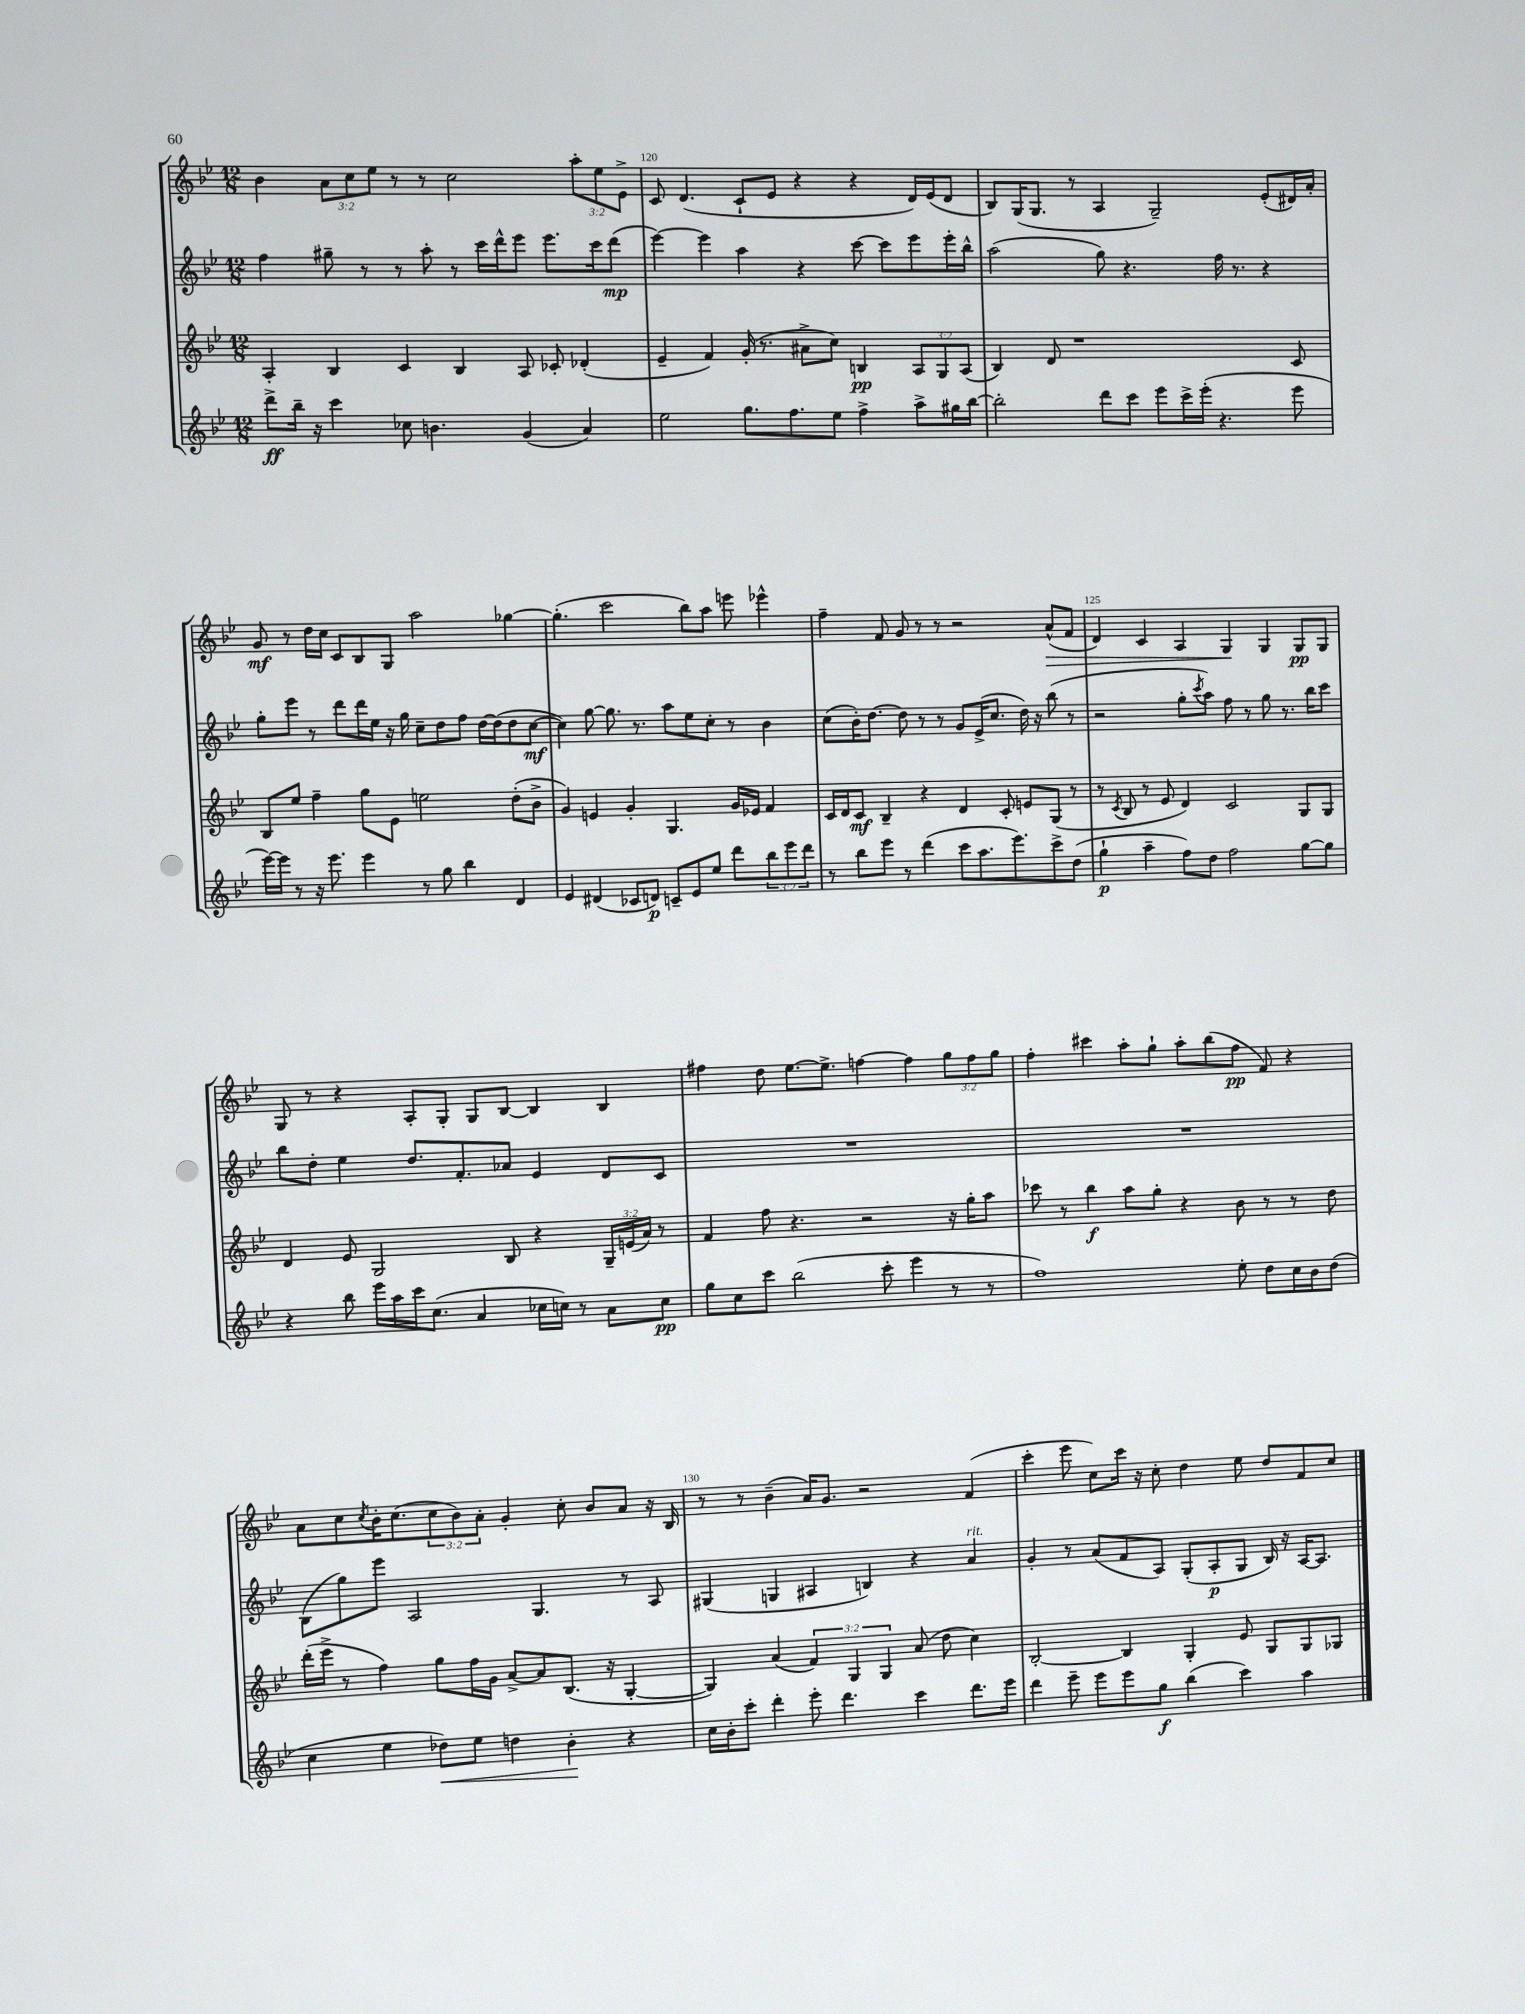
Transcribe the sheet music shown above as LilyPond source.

<<
\new StaffGroup <<
\new Staff = "s0" {
    \clef treble \key bes \major \numericTimeSignature \time 12/8 \override Staff.TupletNumber.text = #tuplet-number::calc-fraction-text
    bes'4 \tuplet 3/2 { a'8 c''8 ees''8 } r8 r8 c''2 \tuplet 3/2 { a''8-. ees''8 ees'8-> } |
    c'8 d'4.( c'8-! ees'8 r4 r4 d'16) ees'16( d'8 |
    bes8) g16( g8. r8 a4 g2--) ees'8-.( dis'16) a'16-. |
    g'8\mf r8 d''16 c''16 c'8 bes8 g8 a''2 ges''4~ |
    ges''4.-.( c'''2 bes''8) a''8 e'''8 ees'''4-^ |
    f''4-- f'8 g'8 r8 r8 r2 a'8-^\>( f'8 |
    d'4) c'4 a4 g4\! g4 g8\pp g8 |
    g8 r8 r4 a8-. g8-. g8 bes8~ bes4 bes4 |
    fis''4 d''8 ees''8.~ ees''8.-> f''4~ f''4 \tuplet 3/2 { g''8 f''8 g''8 } |
    f''4-. cis'''4 a''8-. g''8-! a''8-. bes''8( f''8\pp f'8) r4 |
    a'8 c''8 \acciaccatura { c''8 } bes'16-. c''8.( \tuplet 3/2 { c''8 bes'8) a'8-. } g'4-. c''8-. bes'8 a'8 r16 bes16 |
    r8 r8 bes'4--( a'16) g'8. r2 f'4( |
    c'''4-. ees'''8 c''8) c'''16 r16 c''8-. d''4 ees''8 d''8 f'8 c''8 \bar "|." |
}
\new Staff = "s1" {
    \clef treble \key bes \major \numericTimeSignature \time 12/8
    f''4 gis''8-- r8 r8 a''8-. r8 c'''16 d'''16-^ ees'''8 ees'''8. c'''16 d'''8\mp( |
    ees'''4~) ees'''4 a''4 r4 c'''8~ c'''8 ees'''8 ees'''16-. bes''16-^ |
    a''2( g''8) r4. f''16 r8. r4 |
    g''8-. ees'''8 r8 d'''8 d'''16 ees''16 r16 g''16 c''8-- d''8 f''8 d''16~ d''16( d''8 c''8~\mf |
    c''4) g''8~ g''8. r8. a''8 ees''8 c''8-. r8 bes'4 |
    c''8( bes'16-.) d''8.~ d''8 r8 r8 g'8 ees'16->( c''8. d''16) r16 bes''8( r8 |
    r2 g''8-. \acciaccatura { c'''8 } a''8) f''8 r8 g''8 r8. bes''16 c'''8 |
    bes''8 d''8-. ees''4 d''8. f'8.-. aes'8 ees'4 d'8 c'8 |
    R1. |
    R1. |
    bes8( g''8) ees'''8 a2 g4. r8 a8 |
    gis4( g4 ais4 b4) r4 a'4^\markup { \italic "rit." } |
    g'4-. r8 a'8( f'8 a8) g8-.( a8-.\p g8 bes16) r16 a16~ a8. \bar "|." |
}
\new Staff = "s2" {
    \clef treble \key bes \major \numericTimeSignature \time 12/8 \override Staff.TupletNumber.text = #tuplet-number::calc-fraction-text
    a4-. bes4 c'4 bes4 a8 ces'8-. des'4-.( |
    ees'4-- f'4) g'16-.( r8. ais'8-> c''8) b4\pp \tuplet 3/2 { a8 g8 a8( } |
    bes4) d'8 r1 c'8 |
    bes8 ees''8 f''4-- g''8 ees'8 e''2 d''8-.( bes'8-> |
    g'4) e'4 g'4-. g4. g'16 ees'16 f'4 |
    c'16 d'16 c'8\mf bes4-- r4 d'4 c'8-. e'8 g8( r8 |
    r8 \acciaccatura { c'8 } bes8 r8 ees'8 d'4) c'2 g8 g8 |
    d'4 ees'8 g2 bes8 r4 \tuplet 3/2 { g16-- e'16( a'16) } r8 |
    f'4 f''8 r4. r2 r16 g''16-. a''8 |
    ces'''8 r8 bes''4\f a''8 g''8-. r4 bes'8 r8 r8 d''8 |
    d'''16-.( ees'''16-> r8 f''4) g''8 f''16 g'16 a'8~-> a'8 bes8.( r16 g4~-. |
    g4) a'4( \tuplet 3/2 { f'4) g4 g4 } a'8( d''8 c''4) |
    bes2~-. bes4 g4-. ees'8 g8 g8 ges8 \bar "|." |
}
\new Staff = "s3" {
    \clef treble \key bes \major \numericTimeSignature \time 12/8 \override Staff.TupletNumber.text = #tuplet-number::calc-fraction-text
    d'''8->\ff bes''16-- r16 c'''4 ces''8 b'4. g'4( a'4) |
    ees''2 g''8. f''8. ees''8 f''4-> a''8-> gis''16 bes''16~ |
    bes''2-. d'''8 c'''8 ees'''8 c'''16-> ees'''16-.( r4. ees'''8 |
    ees'''16~) ees'''16 r8 r16 ees'''8. ees'''4 r8 g''8 bes''4 d'4 |
    ees'4 dis'4( ces'8 d'8\p) c'8-- ees'8 ees''8 d'''8 \tuplet 3/2 { bes''8 ees'''8 d'''8 } |
    r8 bes''8 ees'''8 r8 d'''4( c'''8 a''8. ees'''8.) c'''8-> d''8( |
    g''4-!\p a''4-- f''8) d''8 f''2 g''8~ g''8 |
    r4 bes''8 ees'''16 a''16 c'''16 c''8.( a'4 ces''16 c''16) r8 a'8 c''8\pp |
    g''8 c''8 c'''8 bes''2( c'''8-. ees'''4 r8 r8 |
    f''1) ees''8-. d''8 c''16 bes'16 d''8( |
    c''4 ees''4 des''8\<) ees''8 d''4 bes'4-.\! r4 |
    c''16 bes'16-. c'''8-. d'''4-. ees'''8-. d'''4. c'''4 d'''8. ees'''16 |
    d'''4 ees'''8-- ees'''8 ees'''8 g''8\f bes''4( c'''4) a''4 \bar "|." |
}
>>
>>
\layout { \context { \Score currentBarNumber = #119 \override BarNumber.break-visibility = ##(#f #t #t) barNumberVisibility = #(every-nth-bar-number-visible 5) } }
